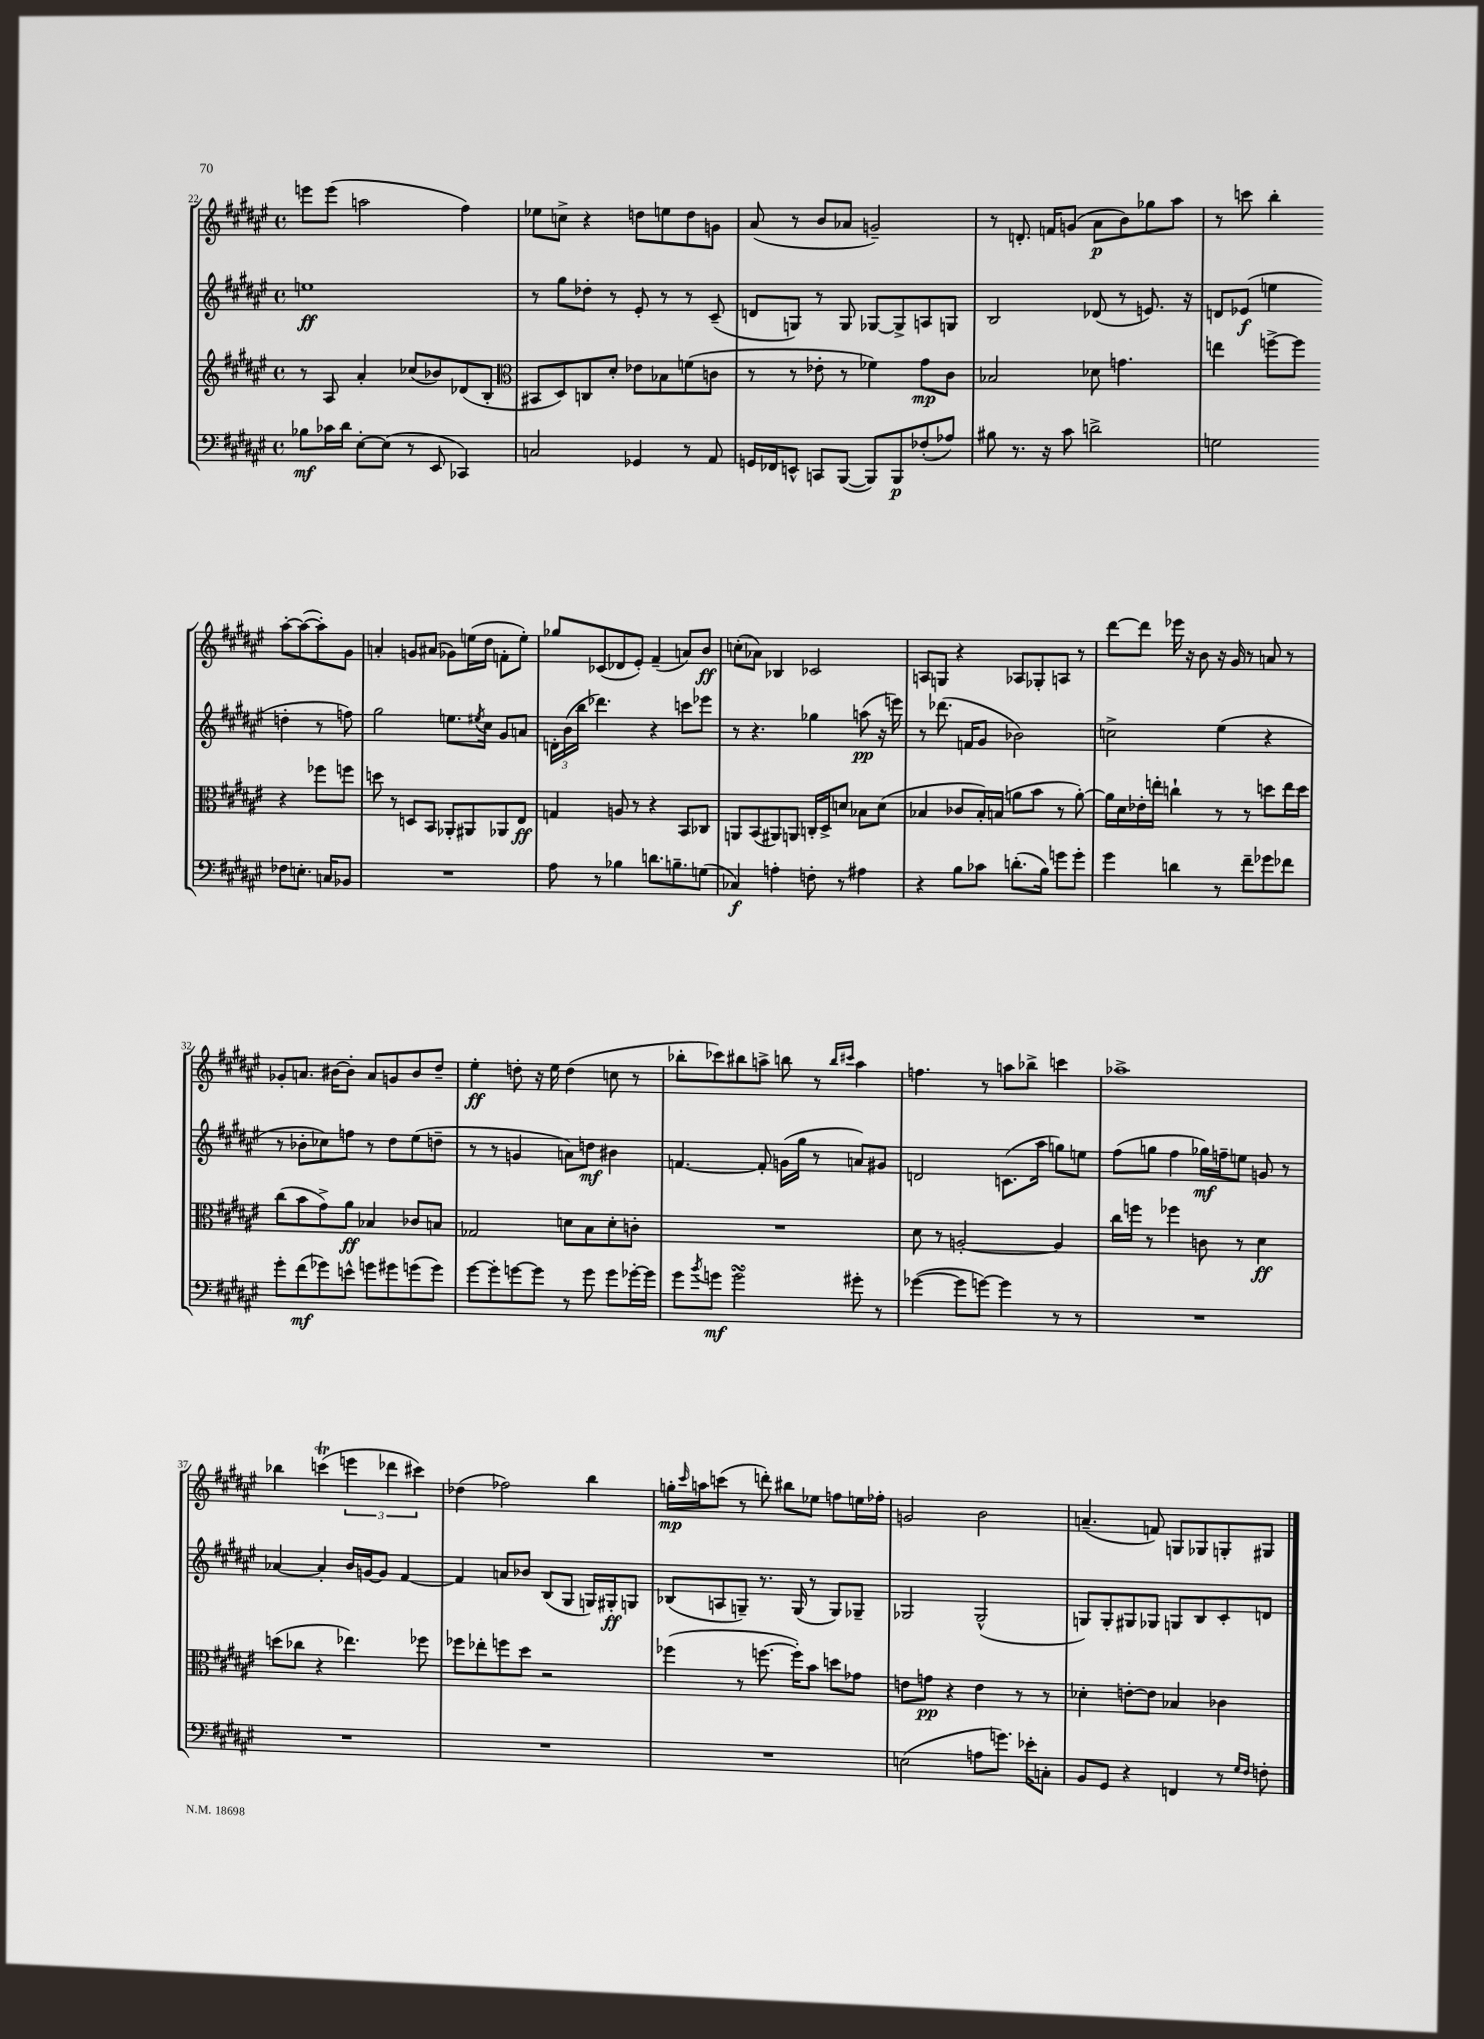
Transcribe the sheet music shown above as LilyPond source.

<<
\new StaffGroup <<
\new Staff = "s0" {
    \clef treble \key fis \major \defaultTimeSignature \time 4/4
    e'''8 e'''8( a''2 fis''4) |
    ees''8 c''8-> r4 d''8 e''8 d''8 g'8 |
    ais'8( r8 b'8 aes'8 g'2--) |
    r8 d'8.-. f'16 g'8( ais'8\p b'8) ges''8 ais''8 |
    r8 c'''8 b''4-. ais''8~-. ais''8~( ais''8-.) gis'8 |
    a'4-. g'8 ais'8( ges'8) e''16( dis''16 f'8-. e''8-.) |
    ges''8 ces'8( des'8 eis'8-.) fis'4--( a'8) b'8\ff |
    c''8-.( aes'8) bes4 ces'2 |
    a8 g8 r4 aes8 ges8-. a8 r8 |
    dis'''8~ dis'''8 ees'''16 r16 b'8 r16 gis'16 r8 a'8 r8 |
    ges'8-. a'8. bis'16~ bis'8-. a'8 g'8 bis'8 dis''8-- |
    eis''4-.\ff d''8-. r16 eis''16 d''4( c''8 r8 |
    bes''8-. ces'''8) bis''8 a''8-> b''8 r8 \grace { b''16 cis'''16 } a''4 |
    f''4. r8 a''8 bes''8-> c'''4 |
    aes''1-> |
    bes''4 c'''4\trill( \tuplet 3/2 { e'''4 des'''4 cis'''4) } |
    des''4( fes''2) b''4 |
    g''16-.\mp \grace { cis'''16 } a''16 c'''8( r8 d'''8-.) bis''8 ees''8 f''8 e''16 fes''16-. |
    g'2 b'2 |
    a'4.--( f'8) g8 ges8 g8-. gis8 \bar "|." |
}
\new Staff = "s1" {
    \clef treble \key fis \major \defaultTimeSignature \time 4/4
    e''1\ff |
    r8 gis''8 des''8-. r8 eis'8-. r8 r8 cis'8--( |
    d'8 g8) r8 g8 ges8~ ges8-> a8 g8 |
    b2 des'8( r8 e'8.) r16 |
    d'8 ees'8\f( e''4 d''4-. r8 f''8) |
    gis''2 e''8. \acciaccatura { eis''8 } cis''16 gis'8 a'8 |
    \tuplet 3/2 { d'16-. b'16( b''16 } des'''4.) r4 c'''8 ees'''8 |
    r8 r4. ges''4 a''8\pp( r16 e'''16) |
    r8 des'''8.( f'16 gis'8 bes'2) |
    c''2-> eis''4( r4 |
    r8 bes'8-. ces''8) f''8 r8 dis''8 eis''8( d''8-- |
    r8 r8 g'4 a'8) d''8\mf bis'4 |
    f'4.~ f'8-. g'16( gis''16 r8 a'8) gis'8 |
    d'2 c'8.( ais''16 g''8) e''8 |
    fis''8( g''8 fis''4 ges''16\mf) f''16-- e''8 g'8 r8 |
    aes'4~ aes'4-. b'16 g'16~ g'8 fis'4~ |
    fis'4 a'8 bes'8 b8( gis8 g16) gis16-.\ff g8 |
    bes8( a8 g8--) r8. g16( r8 g8) ges8-- |
    ges2 ges2-^( |
    g8) g8-. gis8 ges8 g8 b8 cis'8-. d'8 \bar "|." |
}
\new Staff = "s2" {
    \clef treble \key fis \major \defaultTimeSignature \time 4/4
    r8 ais8 ais'4-. ces''8( bes'8) des'8( b8-. |
    \clef alto bis,8 dis8) c8 dis'8-. ees'8 bes8 f'8( c'8 |
    r8 r8 ees'8-. r8 fes'4) gis'8\mp cis'8 |
    bes2 des'8 g'4. |
    e''4 f''8~-> f''8 r4 fes''8 f''8 |
    d''8 r8 d8 b,8 aes,8-. ais,8 aes,8 eis8\ff |
    g4 a8 r8 r4 b,8 ces8 |
    a,8 b,8( ais,8) a,8 c16-. dis16-> d'8 bes8 d'8( |
    bes4 ces'8 bes16-.) b16( a'8 b'8 r8 a'8~-.) |
    a'16 dis'16 ees'16-. e''16-. c''4-! r8 r8 d''8 e''16 d''16 |
    cis''8( b'8 gis'8->) ais'8\ff bes4 ces'8 b8 |
    ges2 d'8 b8 d'8-. c'8-. |
    R1 |
    dis'8 r8 a2~-. a4 |
    cis''16 f''16 r8 fes''4 c'8 r8 dis'4\ff |
    d''8( ces''8 r4 ees''4.) fes''8 |
    fes''8 ees''8-. f''8 dis''8 r2 |
    fes''4( r8 f''8.~ f''16-.) b'8 d''8 ges'8 |
    e'8 g'8\pp r4 e'4 r8 r8 |
    des'4-. e'8~-. e'8 bes4 ces'4 \bar "|." |
}
\new Staff = "s3" {
    \clef bass \key fis \major \defaultTimeSignature \time 4/4
    bes8\mf ces'16 dis'16 eis8~-. eis8( r8 eis,8 ces,4) |
    c2 ges,4 r8 ais,8 |
    g,16 fes,16 e,8-^ c,8 b,,8~( b,,8) b,,8\p fes8-.( aes8) |
    bis8 r8. r16 cis'8 d'2-> |
    g2 fes8 e8.-. c16 bes,8 |
    R1 |
    ais8 r8 bes4 d'8. b8.-- g8( |
    ces4\f) a4-. f8-. r8 ais4 |
    r4 b8 ces'8 d'8.-.( b16) g'8 g'8-. |
    gis'4 d'4 r8 fis'8-- ges'8 fes'8 |
    gis'8-. fis'8\mf( ges'8) e'8-^ g'8 gis'8 g'8( g'8) |
    gis'8~ gis'8-. g'8~ g'8 r8 g'8 g'8 ges'16~-. ges'16 |
    gis'8 \acciaccatura { b'8 } g'8\mf g'2\turn gis'8-. r8 |
    ges'4~( ges'8 g'8~) g'4 r8 r8 |
    R1 |
    R1 |
    R1 |
    R1 |
    e2( a8 g'8.) ees'16-. c8-. |
    b,8 gis,8 r4 f,4 r8 \grace { gis16 fis16 } f8-. \bar "|." |
}
>>
>>
\layout { \context { \Score currentBarNumber = #22 } }
